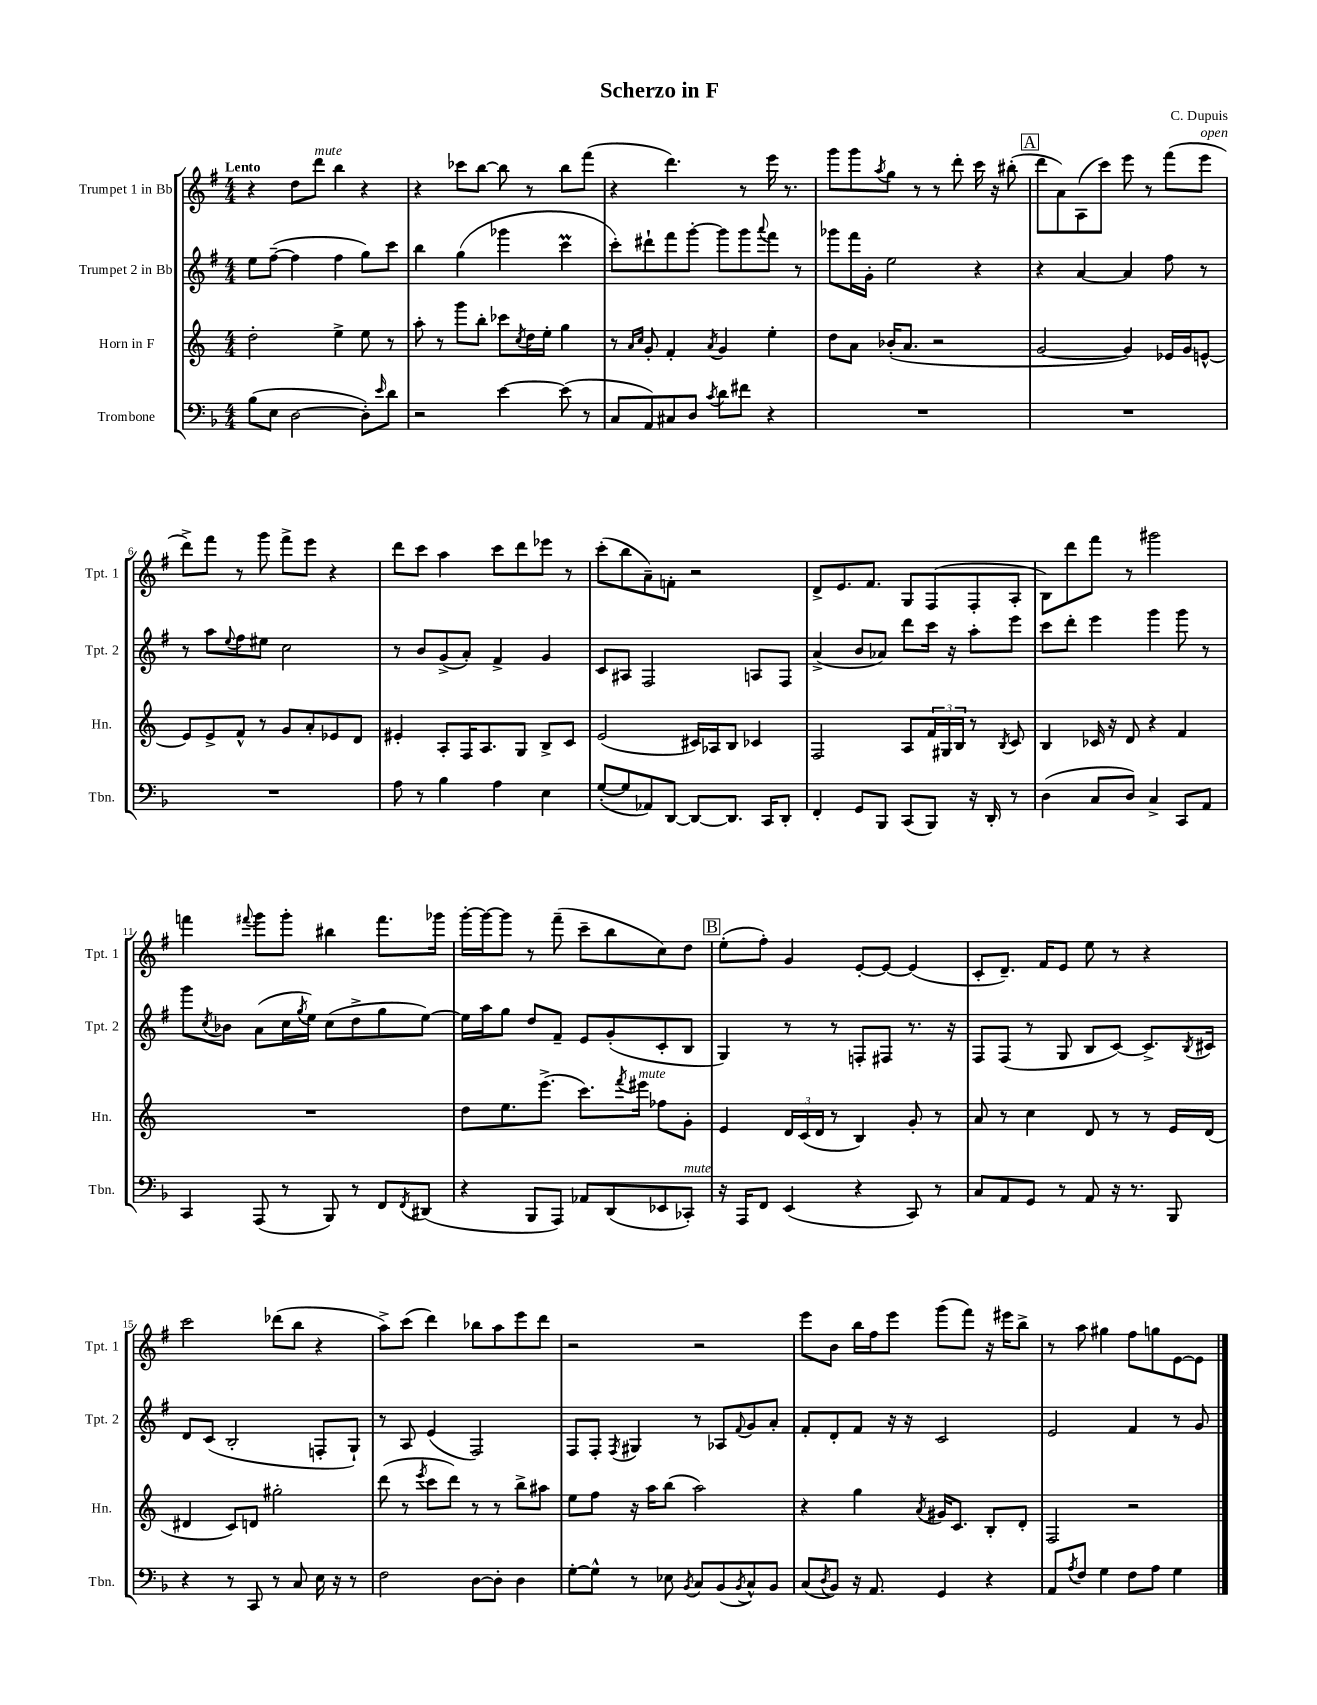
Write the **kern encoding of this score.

**kern	**kern	**kern	**kern
*part4	*part3	*part2	*part1
*staff4	*staff3	*staff2	*staff1
*I"Trombone	*I"Horn in F	*I"Trumpet 2 in Bb	*I"Trumpet 1 in Bb
*I'Tbn.	*I'Hn.	*I'Tpt. 2	*I'Tpt. 1
*clefF4	*clefG2	*clefG2	*clefG2
*k[b-]	*k[]	*k[f#]	*k[f#]
*M4/4	*M4/4	*M4/4	*M4/4
=1	=1	=1	=1
!	!	!	!LO:TX:a:B:t=Lento
(8B-\L	2dd'\	8ee\L	4r
8E\J	.	([8ff#~\J	.
[2D\	.	4ff#\]	8dd\L
!	!	!	!LO:TX:a:i:t=mute
.	.	.	8ddd\J
.	4ee^\	4ff#\	4bb\
8D'\L])	8ee\	8gg\L)	4r
16qqe/	.	.	.
8d\J	8r	8ccc\J	.
=2	=2	=2	=2
2r	8aa'\	4bb\	4r
.	8r	.	.
.	8ggg\L	(4gg\	8ccc-X\L
.	8bb'\J	.	[8bb\J
[4e\	8ccc-X\L	4ggg-X\	8bb\]
.	8qcc/	.	.
.	16dd\L	.	8r
.	16ee'\JJ	.	.
(8e\]	4gg\	4cccM\	8bb\L
8r	.	.	(8fff#\J
=3	=3	=3	=3
8C/L	8r	8ccc'\L)	4r
.	16qqa/LL	.	.
.	16qqcc/JJ	.	.
8AA/)	8g'/	8ddd#X`\	.
8C#X/	4f'/	8fff#\	4.ddd\)
8D/J	.	[8ggg'\J	.
8qc/	8qa/	.	.
8d\L	4g/	8ggg\L]	.
8f#X\J	.	8ggg\	8r
.	.	8qqaaa/	.
4r	4ee'\	8fff#\J	16eee\
.	.	.	8.r
.	.	8r	.
=4	=4	=4	=4
1r	8dd\L	8ggg-X\L	8ggg\L
.	8a\J	16fff#\L	8ggg\
.	.	16g'\JJ	.
.	.	.	8qaa/
.	(16b-X'/KL	2ee\	8gg\J
.	8.a/J	.	.
.	.	.	8r
.	2r	.	8r
.	.	.	8ddd'\
.	.	4r	16ccc\
.	.	.	16r
.	.	.	(8bb#X'\
!!LO:REH:place=s1:t=A
=5	=5	=5	=5
1r	[2g/	4r	8ddd\L
.	.	.	8a\)
.	.	[4a/	(8A\
.	.	.	8ccc\J)
.	4g/])	4a/]	8eee\
.	.	.	8r
.	16e-X/LL	8ff#\	(8fff#\L
.	16g/J	.	.
!	!	!	!LO:TX:a:i:t=open
.	[8en^^/J	8r	8eee\J
!!LO:LB:g=z
=6	=6	=6	=6
1r	8e/L]	8r	8ddd^\L)
.	8e^/	8aa\L	8fff#\J
.	.	8qqee/	.
.	8f^^/J	8ff#\	8r
.	8r	8ee#X\J	8ggg\
.	8g/L	2cc\	8fff#^\L
.	8a'/	.	8eee\J
.	8e-X/	.	4r
.	8d/J	.	.
=7	=7	=7	=7
8A\	4e#X'/	8r	8ddd\L
8r	.	8b/L	8ccc\J
4B-\	8A'/L	(8g^/	4aa\
.	16F/K	8a'/J)	.
.	8.A/	.	.
4A\	.	4f#^/	8ccc\L
.	8G/J	.	8ddd\
4E\	8B^/L	4g/	8eee-X\J
.	8c/J	.	8r
=8	=8	=8	=8
([8G'/L	(2e/	8c/L	(8ccc'\L
8G/]	.	8A#X/J	8bb\
8AA-X/)	.	2F#/	8a~\)
[8DD/J	.	.	8fn'\J
8DD/L_	16c#X/LL)	.	2r
.	16A-X/J	.	.
8.DD/J]	8B/J	.	.
.	4c-X/	8An/L	.
16CC/KL	.	.	.
8DD'/J	.	8F#/J	.
=9	=9	=9	=9
4FF'/	2F/	(4a^/	8d^/L
.	.	.	8.e/
8GG/L	.	8b/L	.
.	.	.	8.f#/J
8BBB-/J	.	8a-X/J)	.
(8CC/L	8A/L	8ddd\L	8G/L
8BBB-/J)	24f/L	16ccc\Jk	(8F#/
.	24G#X/	.	.
.	.	16r	.
.	24B/JJ	.	.
16r	8r	8aa'\L	8F#'/
16DD'/	.	.	.
.	8qB/	.	.
8r	8c/	8eee\J	8A'/J
=10	=10	=10	=10
(4D\	4B/	8ccc\L	8B\L)
.	.	8ddd'\J	8ddd\
8C/L	16c-X/	4eee\	8fff#\J
.	16r	.	.
8D/J)	8d/	.	8r
4C^/	4r	4ggg\	2ggg#X\
8CC/L	4f/	8ggg\	.
8AA/J	.	8r	.
!!LO:LB:g=z
=11	=11	=11	=11
4CC/	1r	8ggg\L	4fffn\
.	.	8qcc/	.
.	.	8b-X\J	.
.	.	.	8qqfff#X/
(8AAA/	.	(8a\L	8ggg\L
8r	.	16cc\L	8ggg'\J
.	.	8qgg/	.
.	.	16ee\JJ)	.
8BBB-/)	.	(8cc\L	4bb#X\
8r	.	8dd^\	.
8FF/L	.	8gg\	8.fff#\L
8qFF/	.	.	.
(8DD#X/J	.	[8ee\J)	.
.	.	.	16ggg-X\Jk
=12	=12	=12	=12
4r	8dd\L	16ee\LL]	[16ggg'\LL
.	.	16aa\J	16ggg\J_
.	8.ee\	8gg\J	8ggg\J]
8BBB-/L	.	8dd/L	8r
.	(8.eee^\J	.	.
8AAA/J)	.	8f#~/J	(8fff#~\
8AA-X/L	8.ccc\L)	8e/L	8ccc~\L
(8DD/	.	(8g'/	8bb\
.	8qfff/	.	.
!	!LO:TX:a:i:t=mute	!	!
.	16eee#X\Jk	.	.
8EE-X/	8ff-X\L	8c'/	8cc\)
!LO:TX:a:i:t=mute	!	!	!
8CC-X'/J)	8g'\J	8B/J	8dd\J
!!LO:REH:place=s1:t=B
=13	=13	=13	=13
16r	4e/	4G/)	(8ee'\L
16AAA/KL	.	.	.
8FF/J	.	.	8ff#'\J)
(4EE/	24d/LL	8r	4g/
.	(24c/	.	.
.	24d/JJ	.	.
.	8r	8r	.
4r	4B/)	8Fn'/L	[8e'/L
.	.	8F#X/J	8e/J_
8CC/)	8g'/	8.r	(4e/]
8r	8r	.	.
.	.	16r	.
=14	=14	=14	=14
8C/L	8a/	8F#/L	8c'/L
8AA/	8r	(8F#/J	8.d~/J)
8GG/J	4cc\	8r	.
.	.	.	16f#/KL
8r	.	8G/	8e/J
8AA/	8d/	8B/L	8ee\
16r	8r	[8c/J)	8r
8.r	.	.	.
.	8r	8.c^/L]	4r
8BBB-/	16e/LL	.	.
.	.	8qB/	.
.	(16d/JJ	16c#X/Jk	.
!!LO:LB:g=z
=15	=15	=15	=15
4r	4d#X/	8d/L	2ccc\
.	.	(8c/J	.
8r	8c/L)	2B'/	.
8CC/	8dn/J	.	.
8r	2gg#X'\	.	(8ddd-X\L
8C/	.	.	8bb\J
16E\	.	8Fn'/L	4r
16r	.	.	.
8r	.	8G`/J)	.
=16	=16	=16	=16
2F\	(8ddd\	8r	8aa^\L)
.	8r	8A/	(8ccc\J
.	8qeee/	.	.
.	8ccc\L	(4e/	4ddd\)
.	8ddd\J)	.	.
[8D\L	8r	2F#/)	8bb-X\L
8D'\J]	8r	.	8aa\
4D\	8bb^\L	.	8eee\
.	8aa#X\J	.	8ddd\J
=17	=17	=17	=17
[8G'\L	8ee\L	8F#/L	2r
8G^^\J]	8ff\J	8F#'/J	.
.	.	8qF#/	.
8r	16r	4G#X/	.
.	16aa\KL	.	.
8E-X\	(8bb\J	.	.
8qBB-/	.	.	.
8C/L	2aa\)	8r	2r
(8BB-/	.	8A-X/L	.
8qBB-/	.	8qqf#/	.
8C^^/)	.	8g/	.
8BB-/J	.	8a'/J	.
=18	=18	=18	=18
(8C/L	4r	8f#'/L	8eee\L
8qD/	.	.	.
8BB-/J)	.	8d'/	8b\J
16r	4gg\	8f#/J	16bb\LL
8.AA/	.	.	16ff#\J
.	.	16r	8eee\J
.	.	16r	.
.	8qa/	.	.
4GG/	16g#X/KL	2c/	(8ggg\L
.	8.c/J	.	.
.	.	.	8fff#\J)
4r	8B'/L	.	16r
.	.	.	16eee#X\KL
.	8d'/J	.	8bb^\J
=19	=19	=19	=19
8AA/L	2F/	2e/	8r
8qA/	.	.	.
8F/J	.	.	8aa\
4G\	.	.	4gg#X\
8F\L	2r	4f#/	8ff#\L
8A\J	.	.	8ggn\
4G\	.	8r	[8e\
.	.	8g/	8e\J]
==	==	==	==
*-	*-	*-	*-
